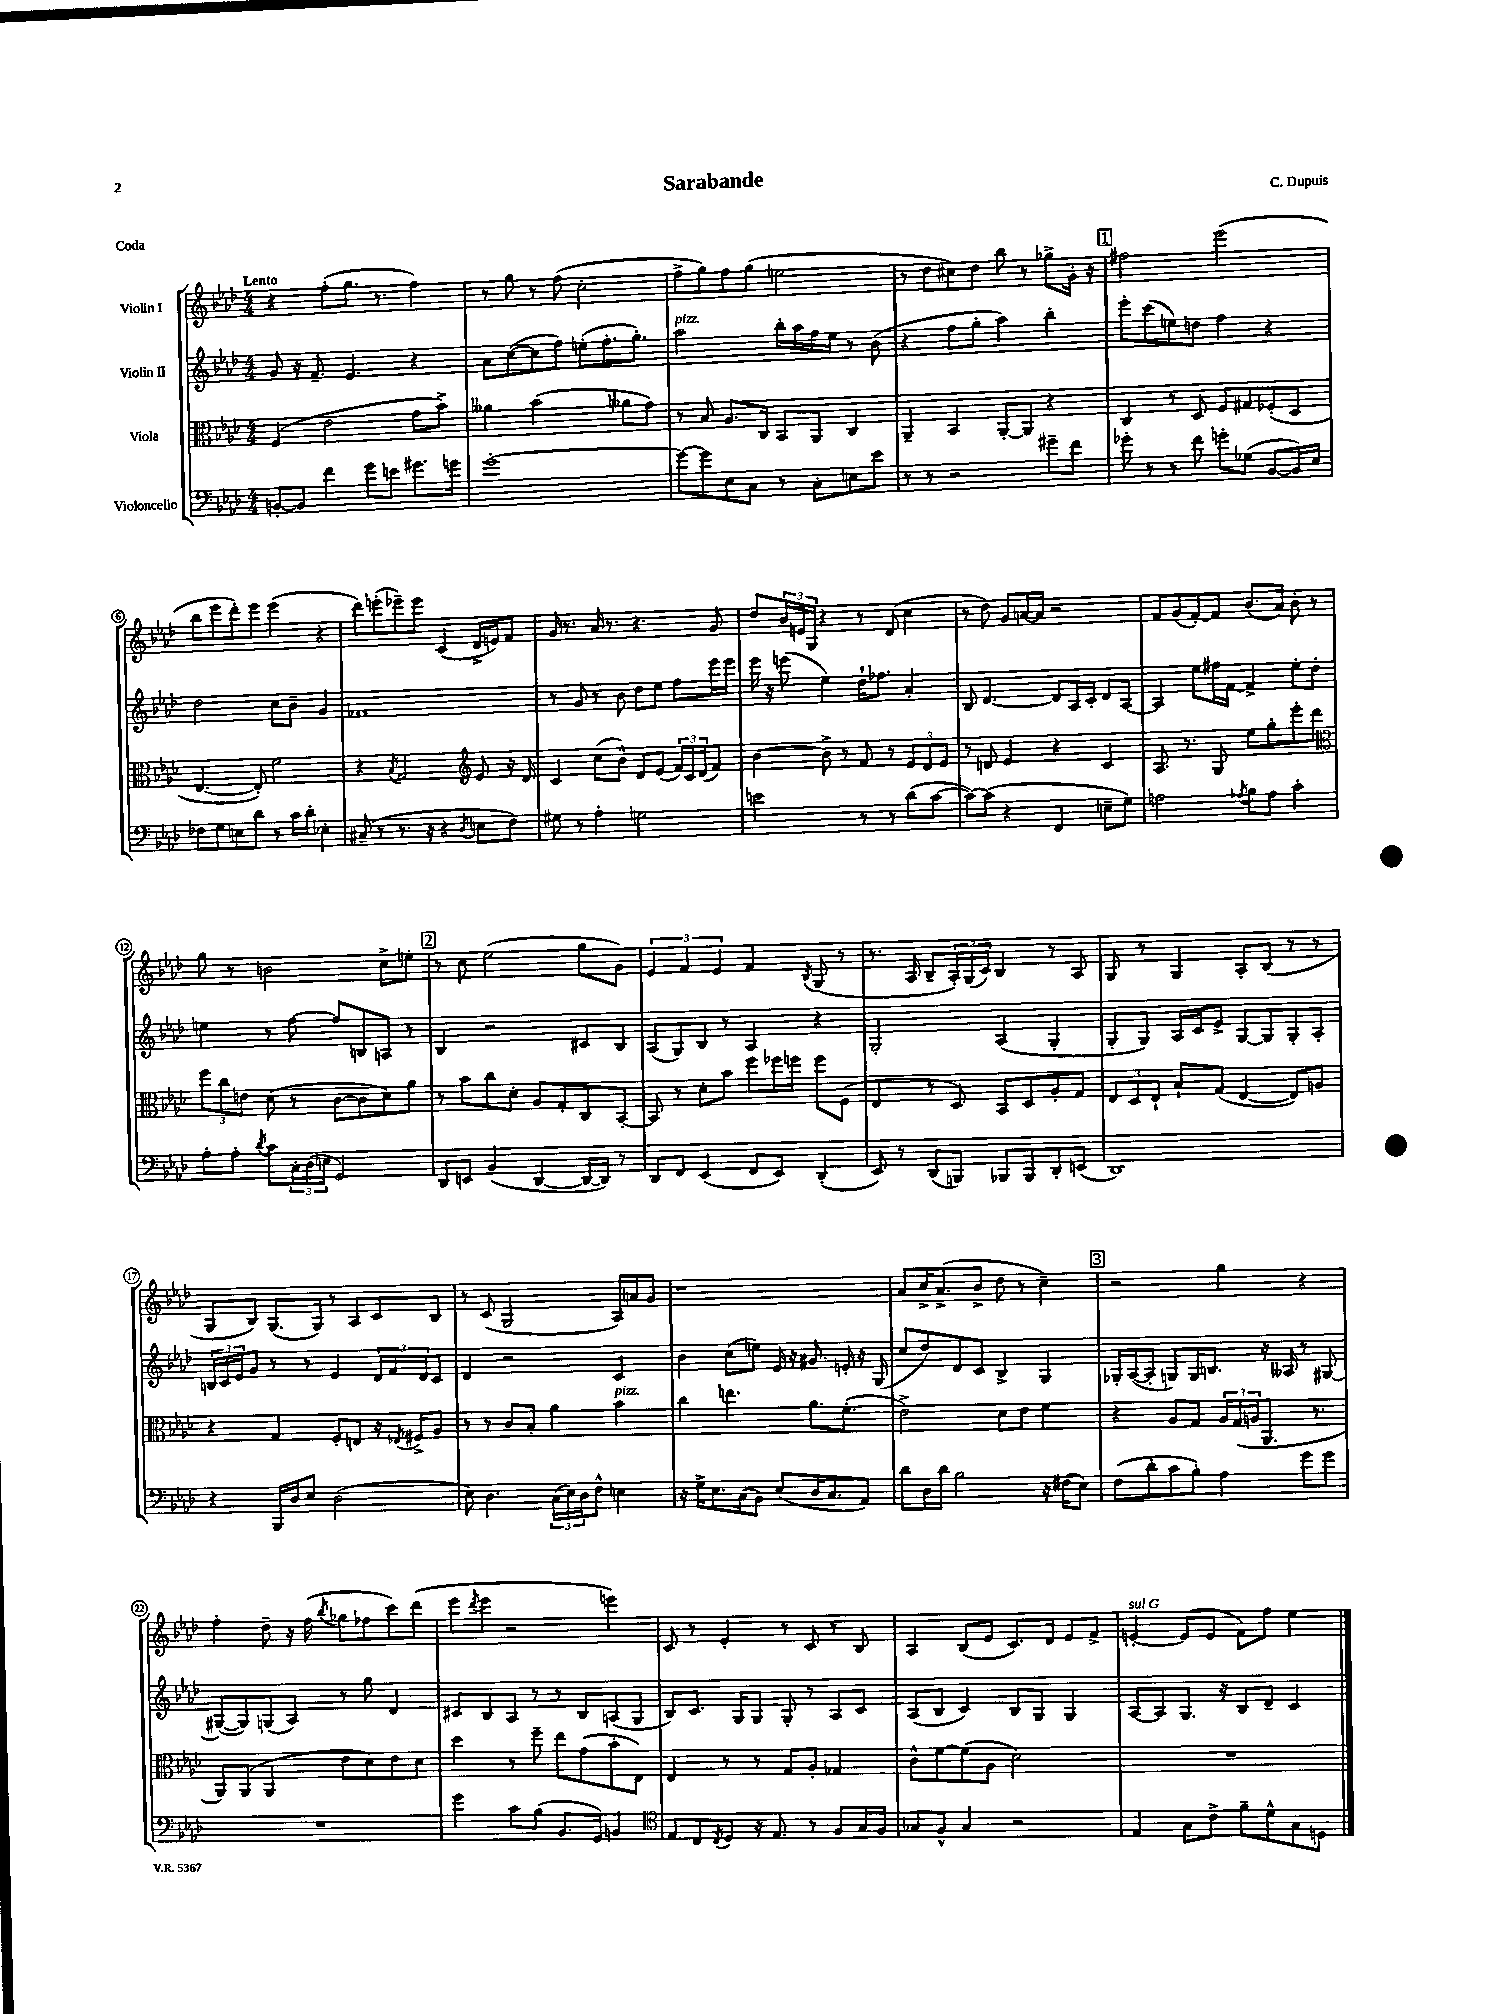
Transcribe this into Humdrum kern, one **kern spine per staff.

**kern	**kern	**kern	**kern
*staff4	*staff3	*staff2	*staff1
*clefF4	*clefC3	*clefG2	*clefG2
*k[b-e-a-d-]	*k[b-e-a-d-]	*k[b-e-a-d-]	*k[b-e-a-d-]
*M4/4	*M4/4	*M4/4	*M4/4
[8BB'	(4F	8g	4r
8BB]	.	16r	.
.	.	8.f~	.
4f	2e-	.	(8ff'
.	.	4.e-	8.gg
8g	.	.	.
.	.	.	8.r
8e	.	.	.
8.g#	8g	4r	4ff)
.	8b-^)	.	.
16g	.	.	.
=	=	=	=
[1g'	4a--	8a-	8r
.	.	([8cc	8gg
.	(2b-	8cc]	8r
.	.	8ff)	(8ff
.	.	(8ee'	2cc'
.	.	8.ff'	.
.	8a-	.	.
.	.	8.gg')	.
.	8g)	.	.
=	=	=	=
8g_	8r	2aa-	8ff^
8g]	8B-	.	8gg)
8E-	8.A-	.	8ff
8C	.	.	(8gg
.	16C	.	.
8r	8BB-	16bb-'	2ee
.	.	16aa-	.
8C'	8AA-	16ff	.
.	.	16ee-	.
8E	4C	8r	.
8e-	.	(8b-	.
=	=	=	=
8r	4AA-~	4r	8r
8r	.	.	8dd-
2r	4BB-	8ff	8cc#)
.	.	8gg'	8dd-
.	[8AA-'	4aa-)	8bb-
.	8AA-]	.	8r
8g#~	4r	4bb-'	8gg-^
8f	.	.	16g'
.	.	.	16r
=	=	=	=
8g-'	4C	8eee-'	2ff#
8r	.	(8ccc	.
8r	8r	8ee)	.
8f	8D-	8dd	.
8g'	8F	4ff	(2eee-
(8G-	8G#	.	.
[8BB-	(8F-'	4r	.
16BB-])	8D-	.	.
16E-	.	.	.
=	=	=	=
8F-	[4.E-	2dd-	8bb-
8G	.	.	8eee-
8E	.	.	8ddd-')
8d-	8E-'])	.	8eee-
8r	2f	8cc	(4eee-
16c	.	8b-~	.
16d-'	.	.	.
4E-'	.	4g	4r
=	=	=	=
(8C#~	4r	1f-	8ddd-)
8r	.	.	(8eee'
.	8qB-	.	.
8.r	2G	.	8eee-~)
.	.	.	8eee-
16r	.	.	.
4r	.	.	(4c
*	*clefG2	*	*
8qD-	.	.	.
8E	8e-	.	16d-^
.	.	.	16e)
8F)	16r	.	8f
.	16d-	.	.
=	=	=	=
8G#	4c	8r	16g
.	.	.	8.r
8r	.	8g	.
4A-'	(8cc	8r	16a-
.	.	.	8.r
.	8b-^^)	8b-	.
2G	8d-	8dd-	4.r
.	(8e-	8ee-	.
.	24f)	8ff	.
.	24c	.	.
.	(24d-	.	.
.	8f)	16eee-	8g
.	.	16eee-	.
=	=	=	=
2e	[4b-	16eee-	8dd-
.	.	16r	.
.	.	(8eee	24b-
.	.	.	24e
.	.	.	24G
.	8b-^]	4ee-)	4r
.	8r	.	.
8r	8f	16dd-`	8r
.	.	8.ff-	.
8r	8r	.	(8d-
(8d-	12e-	4a-'	4cc
.	12d-	.	.
[8c	.	.	.
.	12e-	.	.
=	=	=	=
8c_)	8r	8B-	8r
(8c]	8d	[4.d-	8dd-)
4r	4e-	.	8g
.	.	.	[16a
.	.	.	16a]
4FF	4r	8d-]	2r
.	.	16A-	.
.	.	16c'	.
8E~	4c	8d-	.
8G)	.	[8A-	.
=	=	=	=
2A	8.A-	4A-]	8f
.	.	.	(8g
.	8.r	.	.
.	.	8ee-	[8f')
.	8G	16ff#	8f]
.	.	[16f	.
8qA-	.	.	.
8B-	8ee-	4f^]	(8.b-
8A-	8gg'	.	.
.	.	.	16a-)
4c'	8eee-'	8ee-'	8b-'
.	8ddd-	8dd-'	8r
=	=	=	=
*	*clefC3	*	*
8A-'	12ff	4ee	8gg
.	12cc	.	.
8A-'	.	.	8r
.	12e	.	.
8qd-	.	.	.
8c	(8d-	8r	2b
24C'	8r	[8ff	.
(24D-	.	.	.
24E	.	.	.
2GG)	[8c	8ff]	.
.	8c]	8B	.
.	8d-)	8A	8cc^
.	8a-	8r	8ee'
=	=	=	=
8DD-	8r	4B-	8r
8EE	8b-	.	8cc
(4BB-	8cc	2r	(2ee-
.	8d-'	.	.
[4DD-	8A-	.	.
.	8G'	.	.
16DD-_	8C	8c#	8gg
16DD-])	.	.	.
8r	[8BB-'	8B-	8g)
=	=	=	=
8DD-	8BB-]	(8A-	6e-
8FF	8r	8G)	.
.	.	.	6f
(4EE-	8d-'	8B-	.
.	.	.	6e-
.	8b-	8r	.
8FF	8ff	4A-	4f
8EE-)	16ff-	.	.
.	16ff	.	.
.	.	.	8qB-
(4DD-'	8ff	4r	(8G
.	(8F	.	8r
=	=	=	=
8EE-)	4E-	2G'	8.r
8r	.	.	.
.	.	.	16A-
(8DD-	8r	.	8B-~
8BBB)	8D-)	.	24A-')
.	.	.	(24G
.	.	.	24c)
8BBB-	8BB-	(4A-	4B-
8BBB-	8D-	.	.
8DD-'	8A-'	4G'	8r
(8EE	8G	.	8A-
=	=	=	=
1DD-)	12E-	8G'	8G
.	12D-	.	.
.	.	8G)	8r
.	12E-`	.	.
.	8B-`	16A-	4G
.	.	16c	.
.	(8G	8e-^	.
.	[4E-	[8G	8A-'
.	.	8G]	(8B-
.	8E-])	8G'	8r
.	8A	8A-'	8r
=	=	=	=
4r	4r	24B	8G
.	.	24c	.
.	.	24e-	.
.	.	8g	8B-)
16BBB-	4G	8r	(8.G
16D-	.	.	.
8E-	.	8r	.
.	.	.	16G)
(2D-	8F'	4e-	8r
.	8E	.	8A-
.	16r	24d-	8c
.	.	24f	.
.	8qE-	.	.
.	16F#^	.	.
.	.	24d-	.
.	8A-	8c	8B-
=	=	=	=
8E-)	8r	4d-	8r
4.D-	8r	.	(8c
.	8c	2r	2G
.	8B-'	.	.
(24C	4a-	.	.
24E-)	.	.	.
24D-	.	.	.
8F^^	.	.	.
4E	4b-	4c	16A-)
.	.	.	16a
.	.	.	8g
=	=	=	=
16r	4cc	4b-	1r
16G^	.	.	.
8.E-	.	.	.
.	4.ee	(8cc	.
(16C	.	.	.
8BB-)	.	8ee)	.
(8E-	.	16e-	.
.	.	16r	.
16D-	8.a-	8.g#	.
8.C	.	.	.
.	(8.f'	16e'	.
8AA-)	.	16r	.
.	.	(16G	.
=	=	=	=
8d-	2e-^)	8cc	8a-
16D-	.	8dd-)	16cc^
16d-	.	.	(8.a-^
2B-	.	8d-	.
.	.	8c	8b-^
.	8d-	4B-^	8dd-
.	8e-	.	8r
16r	4f	4G	4cc~)
(16F#	.	.	.
8E-)	.	.	.
=	=	=	=
(8F	4r	16G-'	2r
.	.	([16A-	.
8d-'	.	8A-']	.
8c	8A-	8G)	.
8B-')	8G	16G	.
.	.	8.B	.
4A-	24A-	.	4gg
.	(24G	.	.
.	24A	.	.
.	8.AA-	16r	.
.	.	16A--	.
8g	.	8r	4r
.	8.r	.	.
8g	.	[8G#	.
=	=	=	=
1r	8AA-)	(8G#_	4ff'
.	(8AA-	8G#])	.
.	4AA-	(8G	8dd-~
.	.	8A-)	16r
.	.	.	(16ff
.	.	.	8qbb-
.	8e-	8r	8gg-
.	8d-)	8gg	8ff-
.	8e-	4d-	8ccc)
.	8d-	.	(8ddd-
=	=	=	=
4g	4dd-	8c#	8eee-
.	.	.	8qddd-
.	.	8B-	8eee-
8c	8r	8A-	2r
(8B-	8ff~	8r	.
8.BB-	8ee-	8r	.
.	(8g	8B-	.
16GG)	.	.	.
4BB	8b-'	(8A	4eee)
.	8E-)	8G	.
=	=	=	=
*clefC4	*	*	*
8E-	4E-	8B-)	8c
8C	.	8.c	8r
8qC	.	.	.
8D-	8r	.	4e-'
.	.	16G	.
16r	8r	8G	.
8.E-	.	.	.
.	8G	8G'	8r
8r	8A-'	8r	8c
8F	4G-	8A-	8r
16G	.	8c	8B-
16F	.	.	.
=	=	=	=
8G-	8c^^	(8A-	4A-
8F^^	[8f	8B-	.
4G-	(8f]	4c)	(8B-
.	8A-	.	8e-
2r	2d-)	8B-	8.c)
.	.	8G	.
.	.	.	16d-
.	.	4G	8e-
.	.	.	8f^
=	=	=	=
4E-	1r	[8A-	[4e'
.	.	8A-]	.
8G	.	8.G	(8e]
8c^	.	.	8e
.	.	16r	.
8f~	.	8B-	8f)
8d-^^	.	8d-~	8ff
8G	.	4c	4ee-
8D	.	.	.
==	==	==	==
*-	*-	*-	*-
